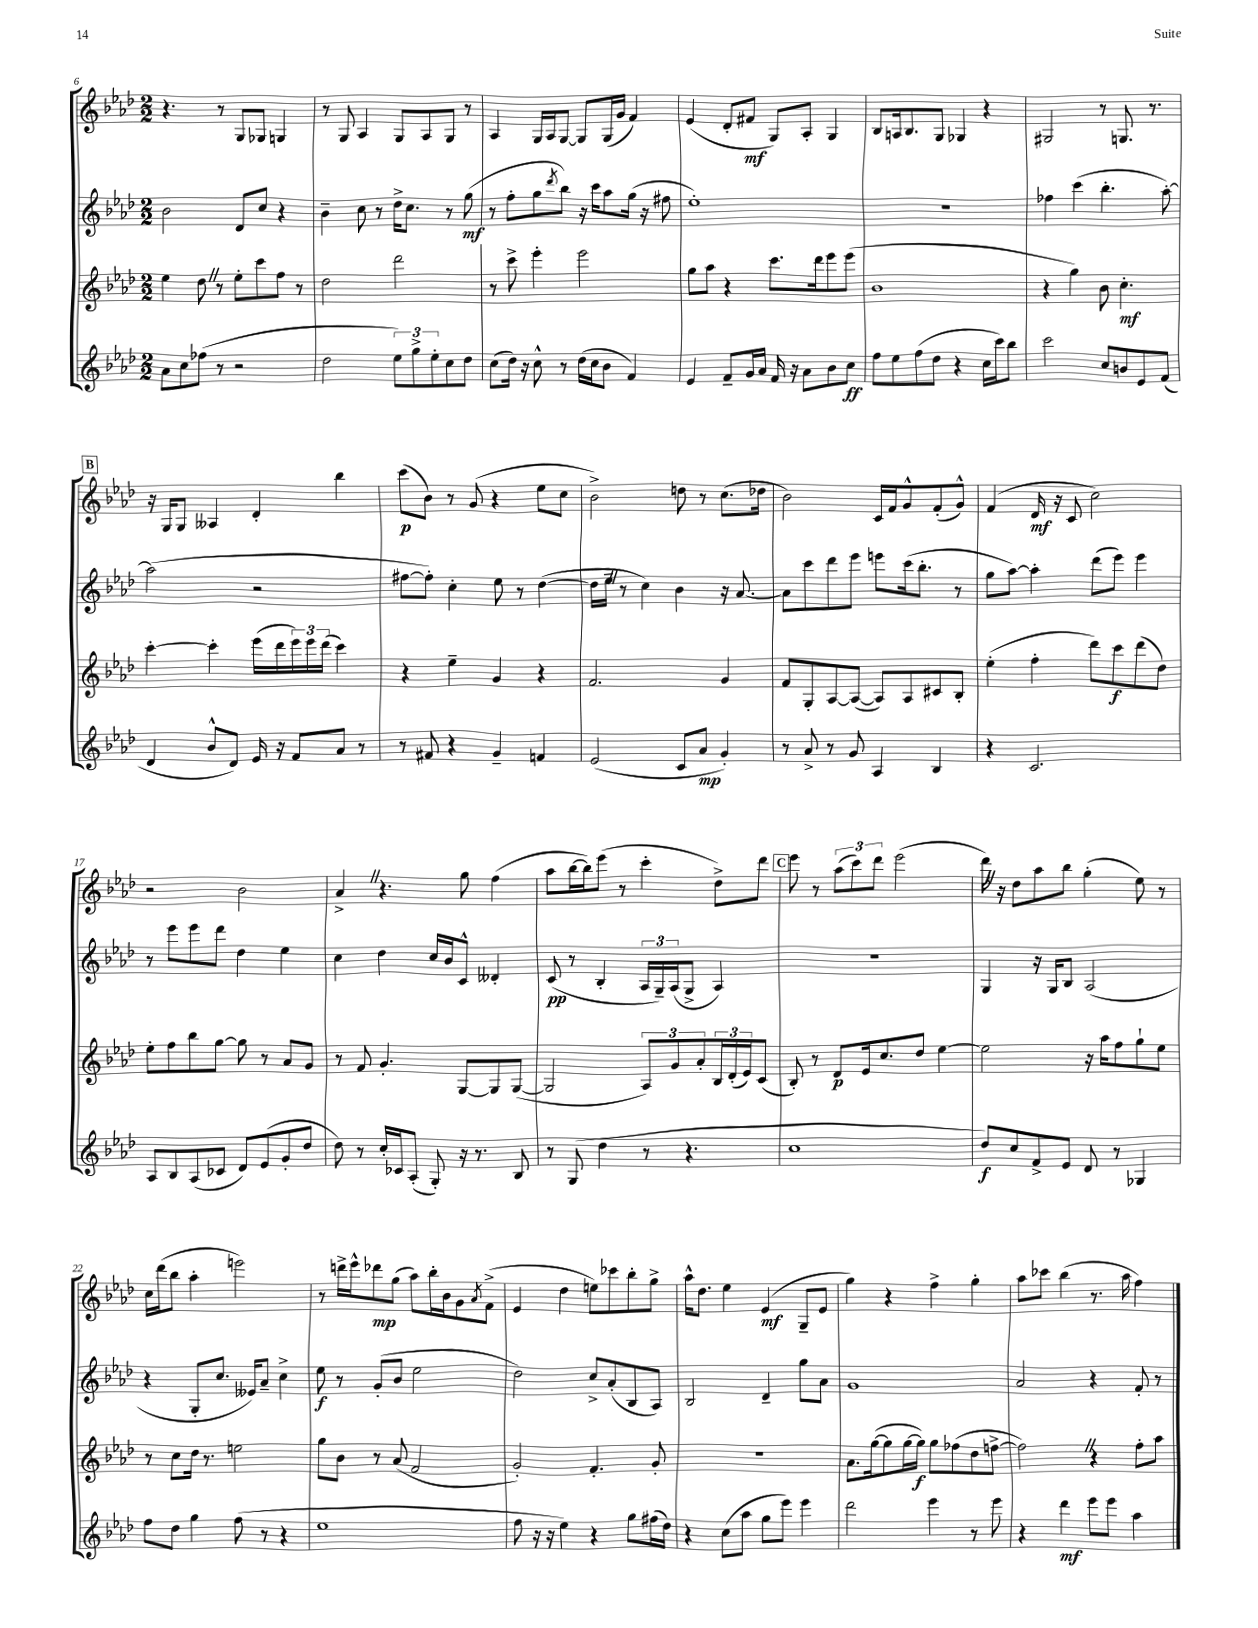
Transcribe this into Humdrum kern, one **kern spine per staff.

**kern	**dynam	**kern	**dynam	**kern	**dynam	**kern	**dynam
*part4	*part4	*part3	*part3	*part2	*part2	*part1	*part1
*staff4	*staff4	*staff3	*staff3	*staff2	*staff2	*staff1	*staff1
*clefG2	*	*clefG2	*	*clefG2	*	*clefG2	*
*k[b-e-a-d-]	*	*k[b-e-a-d-]	*	*k[b-e-a-d-]	*	*k[b-e-a-d-]	*
*M2/2	*	*M2/2	*	*M2/2	*	*M2/2	*
=6	=6	=6	=6	=6	=6	=6	=6
8a-\L	.	4ee-\	.	2b-\	.	4.r	.
8cc\	.	.	.	.	.	.	.
(8ff-X\J	.	8dd-Z\	.	.	.	.	.
8r	.	8r	.	.	.	8r	.
2r	.	8ee-'\L	.	8d-/L	.	8G/L	.
.	.	8ccc\	.	8cc/J	.	8G-X/J	.
.	.	8ff\J	.	4r	.	4Gn/	.
.	.	8r	.	.	.	.	.
=7	=7	=7	=7	=7	=7	=7	=7
2dd-\	.	2dd-\	.	4b-~\	.	8r	.
.	.	.	.	.	.	8G/	.
.	.	.	.	8cc\	.	4A-/	.
.	.	.	.	8r	.	.	.
12ee-\L)	.	2ddd-\	.	16dd-^\KL	.	8G/L	.
.	.	.	.	8.cc\J	.	.	.
12gg^\	.	.	.	.	.	.	.
.	.	.	.	.	.	8A-/	.
12ee-'\	.	.	.	.	.	.	.
8cc\	.	.	.	8r	.	8G/J	.
8dd-\J	.	.	.	(8gg\	mf	8r	.
=8	=8	=8	=8	=8	=8	=8	=8
(8cc\L	.	8r	.	8r	.	4A-/	.
16dd-\Jk)	.	8ccc^\	.	8ff'\L	.	.	.
16r	.	.	.	.	.	.	.
8cc^^\	.	4eee-'\	.	8gg\	.	16G/LL	.
.	.	.	.	.	.	16A-/J	.
.	.	.	.	8qddd-/	.	.	.
8r	.	.	.	8bb-\J)	.	[8G/J	.
(16dd-\LL	.	2eee-\	.	16r	.	8G/L]	.
16cc\J	.	.	.	16ccc\KL	.	.	.
8b-\J	.	.	.	8aa-\	.	(16G/L	.
.	.	.	.	.	.	16g/JJ	.
4f/)	.	.	.	(16gg\Jk	.	4f/)	.
.	.	.	.	16r	.	.	.
.	.	.	.	8ff#X\	.	.	.
=9	=9	=9	=9	=9	=9	=9	=9
4e-/	.	8gg\L	.	1ee-')	.	(4e-/	.
.	.	8aa-\J	.	.	.	.	.
8f~/L	.	4r	.	.	.	8d-'/L	.
16g/L	.	.	.	.	.	8f#X/J	mf
16a-/JJ	.	.	.	.	.	.	.
16f/	.	8.ccc\L	.	.	.	8G/L)	.
16r	.	.	.	.	.	.	.
8a-\L	.	.	.	.	.	8A-'/J	.
.	.	16ddd-\k	.	.	.	.	.
8b-\	.	8eee-\	.	.	.	4G/	.
8cc\J	ff	(8eee-\J	.	.	.	.	.
=10	=10	=10	=10	=10	=10	=10	=10
8ff\L	.	1b-	.	1r	.	8B-/L	.
8ee-\	.	.	.	.	.	16An/k	.
.	.	.	.	.	.	8.B-/	.
(8ff\	.	.	.	.	.	.	.
8dd-\J	.	.	.	.	.	8G/J	.
4r	.	.	.	.	.	4G-X/	.
16cc\LL	.	.	.	.	.	4r	.
16ccc\J)	.	.	.	.	.	.	.
8bb-\J	.	.	.	.	.	.	.
=11	=11	=11	=11	=11	=11	=11	=11
2ccc\	.	4r	.	4ff-X\	.	2G#X/	.
.	.	4gg\)	.	(4ccc\	.	.	.
8cc/L	.	8b-\	.	4.bb-'\	.	8r	.
8bn/	.	4.cc'\	mf	.	.	8.Gn/	.
8e-/	.	.	.	.	.	.	.
.	.	.	.	.	.	8.r	.
(8f/J	.	.	.	[8aa-'\)	.	.	.
!!LO:LB:g=z
!!LO:REH:place=s1:t=B
=12	=12	=12	=12	=12	=12	=12	=12
4d-/	.	[4ccc'\	.	(2aa-\]	.	16r	.
.	.	.	.	.	.	16G/KL	.
.	.	.	.	.	.	8G/J	.
8b-^^/L	.	4ccc'\]	.	.	.	4A--X/	.
8d-/J)	.	.	.	.	.	.	.
16e-/	.	(16eee-\LL	.	2r	.	4d-'/	.
16r	.	16ddd-\	.	.	.	.	.
8f/L	.	24eee-\)	.	.	.	.	.
.	.	24eee-\	.	.	.	.	.
.	.	(24ddd-\JJ	.	.	.	.	.
8a-/J	.	4ccc\)	.	.	.	4bb-\	.
8r	.	.	.	.	.	.	.
=13	=13	=13	=13	=13	=13	=13	=13
8r	.	4r	.	[8ff#X\L	.	(8ccc\L	p
8f#X/	.	.	.	8ff#'\J])	.	8b-\J)	.
4r	.	4ee-~\	.	4cc'\	.	8r	.
.	.	.	.	.	.	(8g/	.
4g~/	.	4g/	.	8ee-\	.	4r	.
.	.	.	.	8r	.	.	.
4fn/	.	4r	.	([4dd-\	.	8ee-\L	.
.	.	.	.	.	.	8cc\J	.
=14	=14	=14	=14	=14	=14	=14	=14
(2e-/	.	2.f/	.	16dd-\LL]	.	2b-^\)	.
.	.	.	.	16ee-~Z\JJ	.	.	.
.	.	.	.	8r	.	.	.
.	.	.	.	4cc\)	.	.	.
8c/L	.	.	.	4b-\	.	8ddn\	.
8a-/J	mp	.	.	.	.	8r	.
4g'/)	.	4g/	.	16r	.	(8.cc\L	.
.	.	.	.	[8.a-/	.	.	.
.	.	.	.	.	.	16dd-X\Jk	.
=15	=15	=15	=15	=15	=15	=15	=15
8r	.	8f/L	.	8a-\L]	.	2b-\)	.
8a-^/	.	8G'/	.	8ccc\	.	.	.
8r	.	[8A-/	.	8ddd-\	.	.	.
8g/	.	(8A-/J_	.	8eee-\J	.	.	.
4A-/	.	8A-/L])	.	8eeen\L	.	16c/LL	.
.	.	.	.	.	.	16f/J	.
.	.	8A-/	.	(16ccc\k	.	8g^^/	.
.	.	.	.	8.bb-'\J	.	.	.
4B-/	.	8c#X/	.	.	.	(8f'/	.
.	.	8B-'/J	.	8r	.	8g^^/J)	.
=16	=16	=16	=16	=16	=16	=16	=16
4r	.	(4ee-'\	.	8gg\L	.	(4f/	.
.	.	.	.	[8aa-\J)	.	.	.
2.c/	.	4ff'\	.	4aa-'\]	.	16d-/	mf
.	.	.	.	.	.	16r	.
.	.	.	.	.	.	8c/	.
.	.	8ddd-\L)	.	(8ddd-\L	.	2cc\)	.
.	.	8ccc\	f	8eee-\J)	.	.	.
.	.	(8ddd-\	.	4eee-\	.	.	.
.	.	8dd-\J)	.	.	.	.	.
!!LO:LB:g=z
=17	=17	=17	=17	=17	=17	=17	=17
8A-/L	.	8ee-'\L	.	8r	.	2r	.
8B-/	.	8ff\	.	8eee-\L	.	.	.
(8A-/	.	8bb-\	.	8eee-\	.	.	.
8c-X/J	.	[8gg\J	.	8ddd-\J	.	.	.
8d-/L)	.	8gg\]	.	4dd-\	.	2b-\	.
(8e-/	.	8r	.	.	.	.	.
8g'/	.	8a-/L	.	4ee-\	.	.	.
8dd-/J	.	8g/J	.	.	.	.	.
=18	=18	=18	=18	=18	=18	=18	=18
8dd-\)	.	8r	.	4cc\	.	4a-^Z/	.
8r	.	8f/	.	.	.	.	.
16cc'/LL	.	4.g'/	.	4dd-\	.	4.r	.
16c-X/J	.	.	.	.	.	.	.
(8A-'/J	.	.	.	.	.	.	.
8G'/)	.	.	.	16cc/LL	.	.	.
.	.	.	.	16b-/J	.	.	.
16r	.	[8G/L	.	8c^^/J	.	8gg\	.
8.r	.	.	.	.	.	.	.
.	.	8G/]	.	4d--X'/	.	(4ff\	.
8B-/	.	([8G/J	.	.	.	.	.
=19	=19	=19	=19	=19	=19	=19	=19
8r	.	2G/]	.	(8c/	pp	8aa-\L	.
(8G/	.	.	.	8r	.	[16bb-\L	.
.	.	.	.	.	.	16bb-\J])	.
4dd-\	.	.	.	4B-'/	.	(8eee-\J	.
.	.	.	.	.	.	8r	.
8r	.	12A-/L)	.	24A-/LL	.	4ccc'\	.
.	.	.	.	24G~/)	.	.	.
.	.	12g/	.	(24A-/J	.	.	.
4.r	.	.	.	8G^/J	.	.	.
.	.	12a-'/	.	.	.	.	.
.	.	24B-/L	.	4A-/)	.	8dd-^\L)	.
.	.	(24d-'/	.	.	.	.	.
.	.	24e-/J)	.	.	.	.	.
.	.	(8c/J	.	.	.	8ddd-\J	.
!!LO:REH:place=s1:t=C
=20	=20	=20	=20	=20	=20	=20	=20
1cc	.	8B-'/)	.	1r	.	8eee-\	.
.	.	8r	.	.	.	8r	.
.	.	8d-/L	p	.	.	(12aa-\L	.
.	.	.	.	.	.	12ccc\)	.
.	.	16e-/k	.	.	.	.	.
.	.	.	.	.	.	12ddd-\J	.
.	.	8.cc/	.	.	.	.	.
.	.	.	.	.	.	(2eee-\	.
.	.	8dd-/J	.	.	.	.	.
.	.	[4ee-\	.	.	.	.	.
=21	=21	=21	=21	=21	=21	=21	=21
8dd-/L)	f	2ee-\]	.	4G/	.	16ddd-Z\)	.
.	.	.	.	.	.	16r	.
8cc/	.	.	.	.	.	8dd-\L	.
8f^/	.	.	.	16r	.	8aa-\	.
.	.	.	.	16G/KL	.	.	.
8e-/J	.	.	.	8B-/J	.	8bb-\J	.
8d-/	.	16r	.	(2A-/	.	(4gg'\	.
.	.	16aa-\KL	.	.	.	.	.
8r	.	8ff\	.	.	.	.	.
4G-X/	.	8gg`\	.	.	.	8ee-\)	.
.	.	8ee-\J	.	.	.	8r	.
!!LO:LB:g=z
=22	=22	=22	=22	=22	=22	=22	=22
8ff\L	.	8r	.	4r	.	16cc\LL	.
.	.	.	.	.	.	(16ddd-\J	.
8dd-\J	.	8cc\L	.	.	.	8bb-\J	.
4gg\	.	16dd-\Jk	.	8G'/L	.	4aa-'\	.
.	.	8.r	.	.	.	.	.
.	.	.	.	8.cc/J	.	.	.
(8ff\	.	2een\	.	.	.	2eeen\)	.
.	.	.	.	16e--X/KL)	.	.	.
8r	.	.	.	8a-~/J	.	.	.
4r	.	.	.	4cc^\	.	.	.
=23	=23	=23	=23	=23	=23	=23	=23
1ee-	.	8gg\L	.	8ee-\	f	8r	.
.	.	8b-\J	.	8r	.	16dddn^\LL	.
.	.	.	.	.	.	16eee-^^\J	.
.	.	8r	.	(8g'/L	.	8ddd-X\	mp
.	.	(8a-/	.	8b-/J	.	(8gg\J	.
.	.	2f/	.	2ee-\	.	8aa-\L)	.
.	.	.	.	.	.	16bb-'\L	.
.	.	.	.	.	.	16b-\J	.
.	.	.	.	.	.	8g\	.
.	.	.	.	.	.	8qa-/	.
.	.	.	.	.	.	(8f^\J	.
=24	=24	=24	=24	=24	=24	=24	=24
8ff\	.	2g'/)	.	2dd-\)	.	4e-/	.
16r	.	.	.	.	.	.	.
16r	.	.	.	.	.	.	.
4ee-\)	.	.	.	.	.	4dd-\	.
4r	.	4.f'/	.	8cc^/L	.	8een\L)	.
.	.	.	.	(8a-'/	.	8ccc-X\	.
8gg\L	.	.	.	8B-/	.	8bb-'\	.
(16ff#X\L	.	8g'/	.	8A-/J)	.	8gg^\J	.
16dd-\JJ)	.	.	.	.	.	.	.
=25	=25	=25	=25	=25	=25	=25	=25
4r	.	1r	.	2B-/	.	16aa-^^\KL	.
.	.	.	.	.	.	8.dd-\J	.
(8cc\L	.	.	.	.	.	4ee-\	.
8aa-\J	.	.	.	.	.	.	.
8gg\L	.	.	.	4d-~/	.	(4e-/	mf
8eee-\J)	.	.	.	.	.	.	.
4eee-\	.	.	.	8gg\L	.	8G~/L	.
.	.	.	.	8a-\J	.	8e-/J	.
=26	=26	=26	=26	=26	=26	=26	=26
2ddd-\	.	8.a-\L	.	1g	.	4gg\)	.
.	.	([16gg\k	.	.	.	.	.
.	.	8gg\]	.	.	.	4r	.
.	.	[16gg\L	.	.	.	.	.
.	.	16gg\JJ])	f	.	.	.	.
4eee-\	.	8gg\L	.	.	.	4ff^\	.
.	.	(8ff-X\	.	.	.	.	.
8r	.	8dd-\	.	.	.	4gg'\	.
8eee-\	.	[8ffn^\J	.	.	.	.	.
=27	=27	=27	=27	=27	=27	=27	=27
4r	.	2ffZ\])	.	2a-/	.	8aa-\L	.
.	.	.	.	.	.	8ccc-X\J	.
4ddd-\	mf	.	.	.	.	(4bb-\	.
8eee-\L	.	4r	.	4r	.	8.r	.
8eee-\J	.	.	.	.	.	.	.
.	.	.	.	.	.	16aa-\	.
4aa-\	.	8ff'\L	.	8f'/	.	4ff\)	.
.	.	8aa-\J	.	8r	.	.	.
==	==	==	==	==	==	==	==
*-	*-	*-	*-	*-	*-	*-	*-
